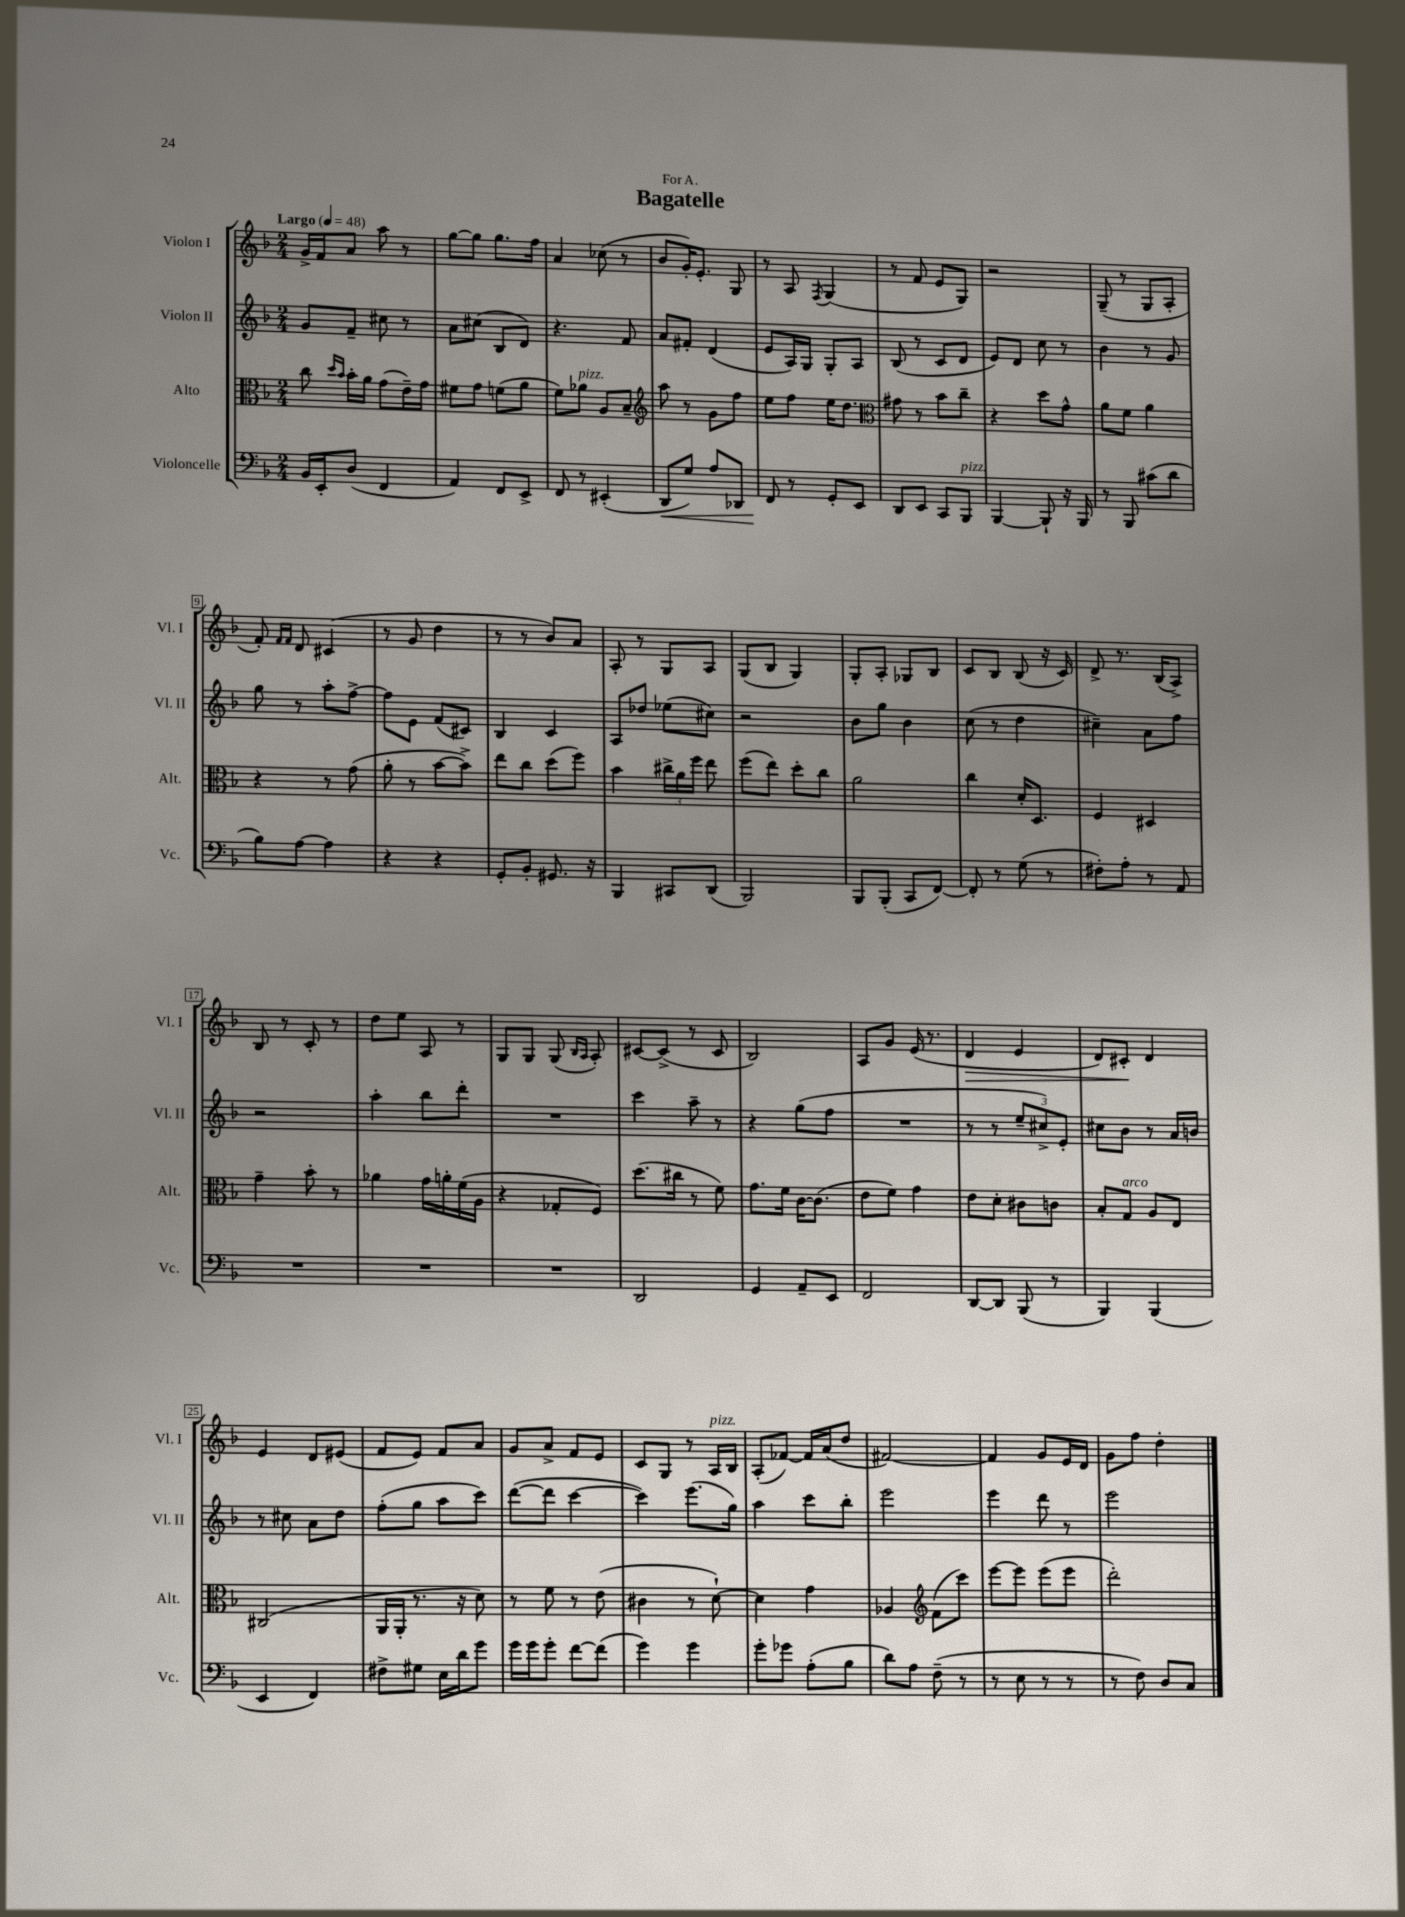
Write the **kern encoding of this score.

**kern	**kern	**kern	**kern
*staff4	*staff3	*staff2	*staff1
*clefF4	*clefC3	*clefG2	*clefG2
*k[b-]	*k[b-]	*k[b-]	*k[b-]
*M2/4	*M2/4	*M2/4	*M2/4
*MM48	*MM48	*MM48	*MM48
16BB-	8cc	8g	16g^
16EE'	.	.	16f
.	16qqdd	.	.
.	16qqb-	.	.
(8D	16b-'	8f~	8a
.	16a	.	.
4FF	(8g	8cc#	8aa
.	16e~)	8r	8r
.	16g	.	.
=	=	=	=
4AA)	8f#	8a	[8gg
.	8g	(8cc#	8gg]
8FF	(8f	8B-	8.gg
8EE^	8a	8d)	.
.	.	.	16ff
=	=	=	=
8FF	8f)	4.r	4a
8r	8a-	.	.
(4EE#'	8A	.	(8cc-
.	8B-~	8f	8r
=	=	=	=
*	*clefG2	*	*
8DD	8aa	8a	8b-
8G)	8r	8f#'	16g')
.	.	.	8.e'
8A	8g	(4d	.
8DD-	8ff	.	8G
=	=	=	=
8FF	8ee	8e	8r
8r	8ff	16A)	8A
.	.	16G	.
.	.	.	8qF
8GG'	16ee	8G'	(4G
.	8.dd	.	.
8EE	.	8A	.
=	=	=	=
*	*clefC3	*	*
8DD	8g#	(8B-	8r
8EE	8r	8r	8f
8CC	8b-	8c	8e
8BBB-	8cc~	8d	8G)
=	=	=	=
[4BBB-	4r	8e)	2r
.	.	8d	.
8BBB-`]	8dd	8cc	.
16r	8g^^	8r	.
16BBB-	.	.	.
=	=	=	=
8r	8a	4b-	(8G~
8BBB-	8f	.	8r
(8c#	4a	8r	8G
8d	.	8g	8A'
=	=	=	=
8B-)	4r	8gg	8f')
.	.	.	16qqf
.	.	.	16qqf
[8A	.	8r	8d
4A]	8r	8aa'	(4c#
.	(8g	[8ff^	.
=	=	=	=
4r	8a'	8ff]	8r
.	8r	8e	8g
4r	[8b-	(8f	4dd
.	8b-^])	8c#)	.
=	=	=	=
8GG'	8ee	4B-	8r
8BB-'	8cc	.	8r
8.GG#	(8dd	4c	8b-)
.	8ff)	.	8a
16r	.	.	.
=	=	=	=
4BBB-	4b-	8A	8A'
.	.	8dd-	8r
8CC#	24cc#^	(8ee-	8G
.	24a	.	.
.	24ff	.	.
(8DD	8ee	8cc#)	8A
=	=	=	=
2BBB-)	(8ff	2r	(8G
.	8ee)	.	8B-
.	8dd'	.	4G)
.	8cc	.	.
=	=	=	=
8BBB-	2a	8b-	8G'
(8BBB-'	.	8gg	8A'
8CC	.	4b-	8G-
[8FF)	.	.	8B-
=	=	=	=
8FF']	4cc	(8cc	8c
8r	.	8r	8B-
(8G	16d'	4dd	(8B-
.	8.D	.	.
8r	.	.	16r
.	.	.	16c)
=	=	=	=
8F#')	4F	4cc#~)	8d^
8A'	.	.	8.r
8r	4D#	8a	.
.	.	.	(16B-
8AA	.	8ff	8A^)
=	=	=	=
2r	4g~	2r	8B-
.	.	.	8r
.	8b-'	.	8c'
.	8r	.	8r
=	=	=	=
2r	4a-	4aa'	8dd
.	.	.	8ee
.	16g	8bb-	8A
.	16a'	.	.
.	(16f	8ddd'	8r
.	16A	.	.
=	=	=	=
2r	4r	2r	8G
.	.	.	8G
.	8G-'	.	(8G
.	.	.	16qqB-
.	.	.	16qqA
.	8F)	.	8A')
=	=	=	=
2DD	(8.dd	4ccc	[8c#
.	.	.	(8c#^]
.	16cc#	.	.
.	8r	8aa~	8r
.	8f)	8r	8c#
=	=	=	=
4GG	8.g	4r	2B-)
.	16f	.	.
8AA~	[16c	(8gg	.
.	(8.c]	.	.
8EE	.	8ff	.
=	=	=	=
2FF	8e	2r	8A
.	8f)	.	8g
.	4g	.	(16e
.	.	.	8.r
=	=	=	=
[8DD	8e	8r	4d
8DD]	8d'	8r	.
(8BBB-	8c#	12ee~	4e
.	.	12cc#^)	.
8r	8c	.	.
.	.	12e'	.
=	=	=	=
4BBB-)	8B-'	8cc#	8d)
.	8G	8b-	8c#'
(4BBB-	8A	8r	4d
.	8E	16a	.
.	.	16b	.
=	=	=	=
4EE	(2C#	8r	4e
.	.	8cc#	.
4FF)	.	8a	8d
.	.	8dd	(8e#
=	=	=	=
8F#^	16AA	(8ff'	8f
.	16AA'	.	.
8G#	8.r	8gg	8e)
16E	.	8aa	8f
16d	16r	.	.
8g	8d)	8ccc)	8a
=	=	=	=
16g	8r	([8ddd	8g
16g	.	.	.
8g'	8f	8ddd]	8a^
[8f	8r	[4ccc	8f
(8f]	(8e	.	8e
=	=	=	=
4g)	4c#	4ccc])	8c
.	.	.	8G
4g	8r	(8.eee	8r
.	[8d`)	.	16A
.	.	16gg)	16B-
=	=	=	=
8g'	4d]	4aa	(8A'
8g-	.	.	[8f-)
(8A'	4g	8ccc	16f-]
.	.	.	(16a
8B-	.	8bb-'	8dd
=	=	=	=
8d)	4A-	2eee	[2f#)
8A	.	.	.
*	*clefG2	*	*
(8F~	(8f	.	.
8r	8ccc)	.	.
=	=	=	=
8r	[8eee	4eee	4f#]
8E	8eee]	.	.
8r	(8eee	8ddd	8g
8r	8eee	8r	16e
.	.	.	16d
=	=	=	=
8r	2ddd')	2eee	8g
8F)	.	.	8ff
8D	.	.	4dd'
8C	.	.	.
==	==	==	==
*-	*-	*-	*-
